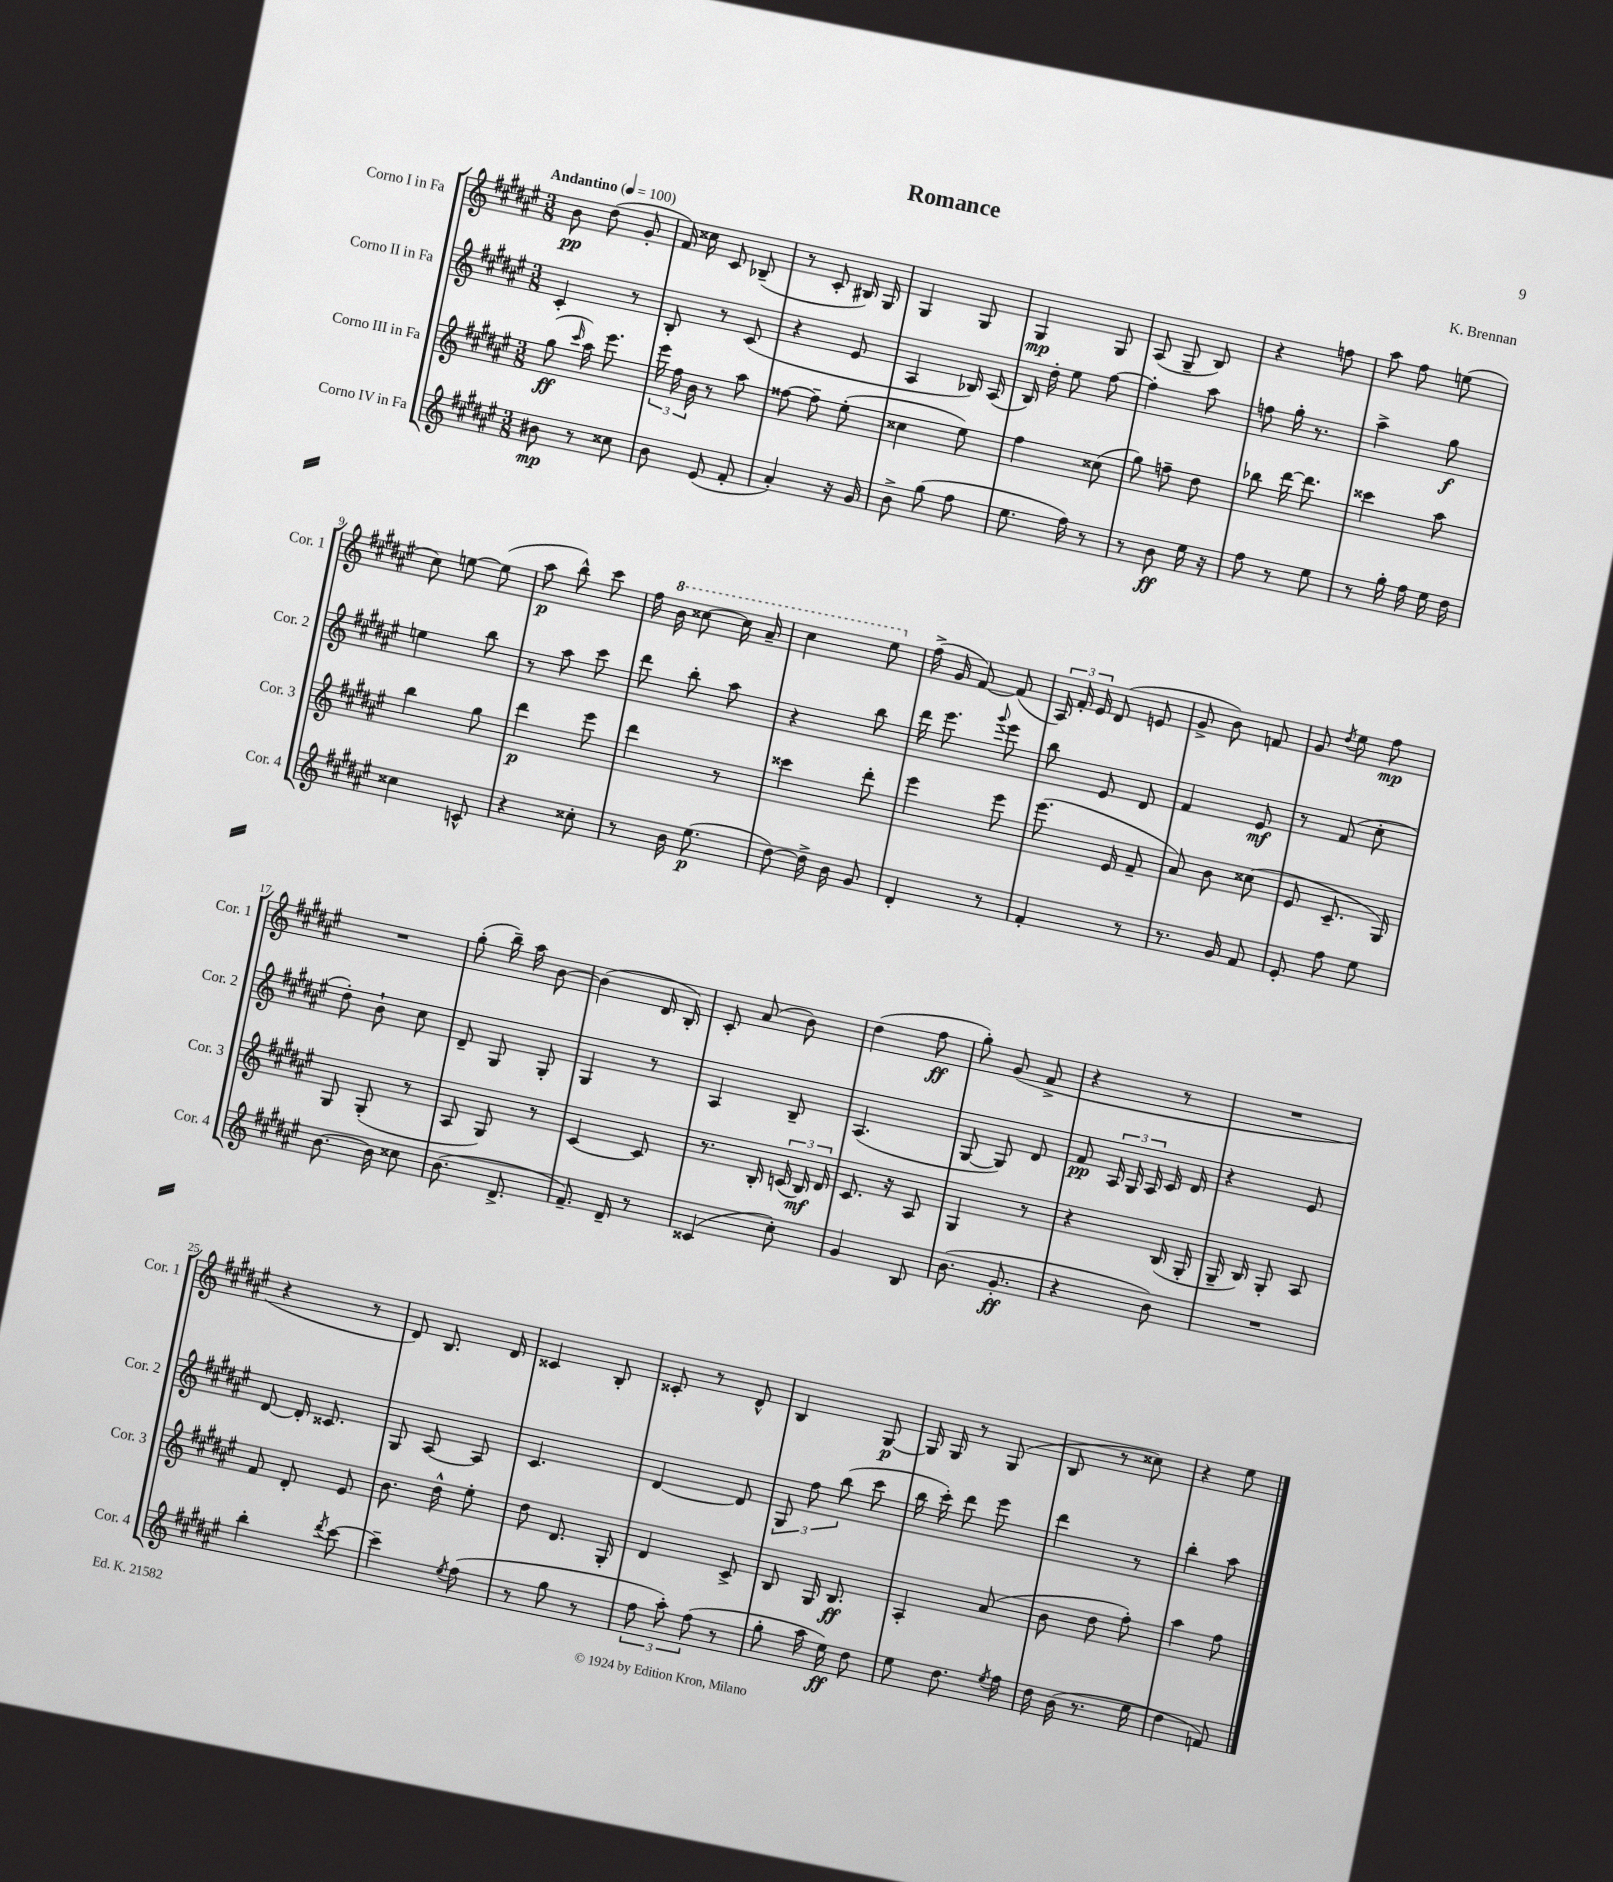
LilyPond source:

\header { title = "Romance" composer = "K. Brennan" }
<<
\new StaffGroup <<
\new Staff = "s0" \with { instrumentName = "Corno I in Fa" shortInstrumentName = "Cor. 1" } {
    \clef treble \key fis \major \numericTimeSignature \time 3/8 \tempo "Andantino" 4 = 100
    \autoBeamOff b'8\pp dis''8( gis'8-. |
    fis'16) cisis''16 cis'8 bes8--( |
    r8 cis'8-. bis16) gis16 |
    gis4 gis8 |
    gis4\mp gis8 |
    ais8( gis8-- b8) |
    r4 f''8 |
    ais''8 fis''8 e''8( |
    cis''8) e''8~ e''8( |
    ais''8\p b''8-^) cis'''8 |
    fis''16 \ottava #1 b''16 cisis'''8~ cisis'''16 ais''16-- |
    cis'''4 eis'''8 \ottava #0 |
    fis''16->( gis'16 fis'8~) fis'8( |
    \tuplet 3/2 { ais16) fis'16-. eis'16 } dis'8( e'8 |
    gis'8-> b'8) f'8 |
    gis'8 \acciaccatura { dis''8 } eis''8 fis''8\mp |
    R4. |
    gis''8-.( b''16--) ais''16 b'8~ |
    b'4( dis'16 b16-.) |
    cis'8-. ais'8( b'8) |
    dis''4( fis''8\ff |
    gis''8-.) gis'8( fis'8-> |
    r4 r8 |
    R4. |
    r4 r8 |
    dis'8) b8. dis'16 |
    cisis'4 b8-. |
    cisis'8-. r8 dis'8-^ |
    b4 gis8~\p |
    gis16 gis16 r8 gis8( |
    b8 r8 cisis''8) |
    r4 eis''8 \bar "|." |
}
\new Staff = "s1" \with { instrumentName = "Corno II in Fa" shortInstrumentName = "Cor. 2" } {
    \clef treble \key fis \major \numericTimeSignature \time 3/8
    \autoBeamOff cis'4-. r8 |
    b8-. r8 cis'8( |
    r4 eis'8 |
    ais4 bes16) ais16( |
    b16) dis''16-. eis''8 fis''8~ |
    fis''4-. ais''8 |
    f''8 gis''16-. r8. |
    ais''4-> gis''8\f |
    e''4 b''8 |
    r8 ais''8 cis'''8 |
    dis'''8 b''8-. ais''8 |
    r4 b''8 |
    dis'''16 eis'''8. \appoggiatura { gis'''8 } eis'''8 |
    b''8 eis'8 dis'8 |
    fis'4 eis'8\mf |
    r8 fis'8( cis''8-. |
    dis''8-.) b'8-! cis''8 |
    dis'8-- gis8 gis8-. |
    gis4 r8 |
    ais4 b8-- |
    ais4.( |
    gis8~ gis8) dis'8 |
    fis'8\pp \tuplet 3/2 { ais16 gis16 ais16 } cis'16 dis'16 |
    r4 eis'8 |
    dis'8~ dis'16-. cisis'8. |
    gis8 ais8~ ais8 |
    cis'4. |
    dis'4~ dis'8 |
    \tuplet 3/2 { gis8 fis''8 b''8( } cis'''8 |
    b''16 cis'''16-.) dis'''8 eis'''8 |
    dis'''4 r8 |
    b''4-. ais''8 \bar "|." |
}
\new Staff = "s2" \with { instrumentName = "Corno III in Fa" shortInstrumentName = "Cor. 3" } {
    \clef treble \key fis \major \numericTimeSignature \time 3/8
    \autoBeamOff gis''8\ff( \grace { cis'''16 } ais''16) eis'''8. |
    \tuplet 3/2 { eis'''16 fis''16 b'16 } r8 ais''8 |
    fisis''8~ fisis''8-- eis''8-.( |
    cisis''4 eis''8) |
    fis''4 cisis''8( |
    gis''8) f''8-- dis''8 |
    bes''8 dis'''16~ dis'''8. |
    cisis'''4 ais''8 |
    b''4 gis''8 |
    dis'''4\p eis'''8 |
    dis'''4 r8 |
    cisis'''4 dis'''8-. |
    eis'''4 eis'''8 |
    eis'''8.( eis'16 fis'8-- |
    ais'8) b'8 cisis''8( |
    eis'8 cis'8.-- gis16) |
    gis8 gis8-.( r8 |
    ais8 gis8) r8 |
    cis'4~ cis'8 |
    r8. b16-. \tuplet 3/2 { c'16( b16\mf) dis'16 } |
    cis'8. r16 ais8 |
    gis4 r8 |
    r4 b16( gis16-. |
    gis16-- b16) gis8-. ais8 |
    fis'8 dis'8-. eis'8 |
    b'8. dis''16-^ eis''8-. |
    dis''8 dis'8. gis16-. |
    dis'4 cis'8-> |
    b8 gis16 b8.\ff |
    ais4-. ais'8( |
    b'8 dis''8 fis''8-.) |
    ais''4 fis''8 \bar "|." |
}
\new Staff = "s3" \with { instrumentName = "Corno IV in Fa" shortInstrumentName = "Cor. 4" } {
    \clef treble \key fis \major \numericTimeSignature \time 3/8
    \autoBeamOff bis'8\mp r8 cisis''8 |
    b'8 eis'8( fis'8-. |
    ais'4-.) r16 gis'16 |
    b'8-> gis''8( fis''8 |
    eis''8. fis''16) r8 |
    r8 b'8\ff eis''16 r16 |
    fis''8 r8 eis''8 |
    r8 gis''16-. fis''16 eis''16 dis''16 |
    cisis''4 c'8-^ |
    r4 cisis''8-. |
    r8 b'16 eis''8.\p( |
    dis''8~) dis''16-> b'16 gis'8 |
    dis'4-. r8 |
    fis'4-. r8 |
    r8. gis'16 fis'8 |
    eis'8-. fis''8 eis''8 |
    b'8.~ b'16 cisis''8 |
    b'8.( dis'8.-> |
    fis'8.--) dis'16-- r8 |
    cisis'4( cis''8-.) |
    gis'4 b8 |
    b'8.( gis'8.-.\ff |
    r4 b'8) |
    R4. |
    b''4-. \acciaccatura { dis'''8 } cis'''8~ |
    cis'''4-- \acciaccatura { eis''8 } fis''8( |
    r8 gis''8 r8 |
    \tuplet 3/2 { fis''8 ais''8-.) fis''8( } r8 |
    gis''8-. ais''16 eis''16\ff) dis''8 |
    eis''8 dis''8. \acciaccatura { eis''8 } fis''16 |
    dis''16 b'16( r8. eis''16 |
    dis''4 f'8) \bar "|." |
}
>>
>>
